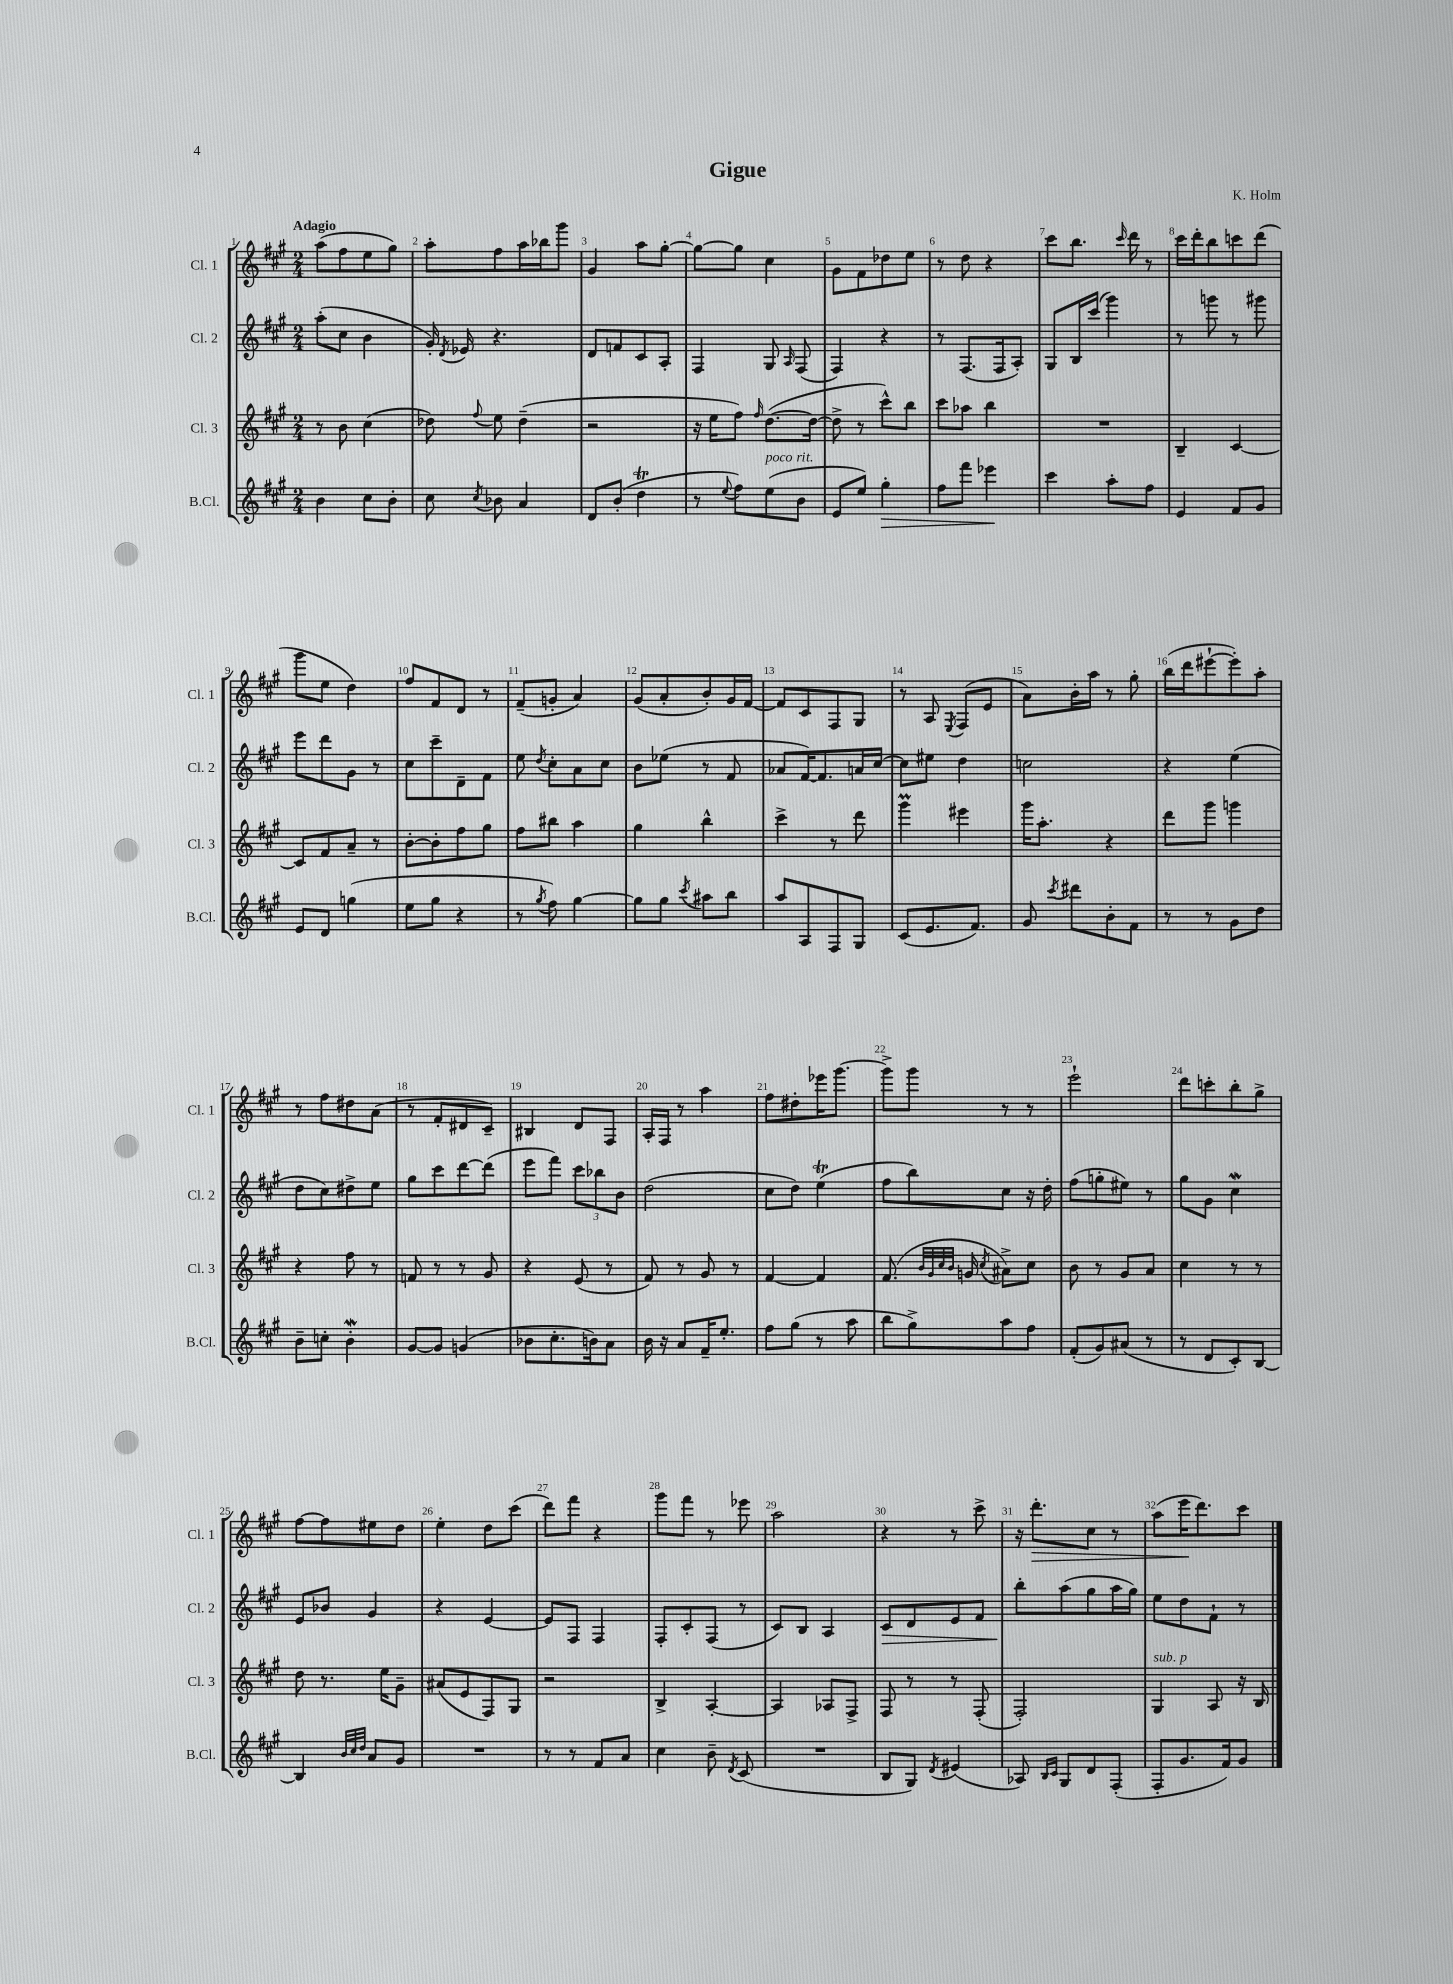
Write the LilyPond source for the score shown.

\header { title = "Gigue" composer = "K. Holm" }
<<
\new StaffGroup <<
\new Staff = "s0" \with { instrumentName = "Cl. 1" shortInstrumentName = "Cl. 1" } {
    \clef treble \key a \major \numericTimeSignature \time 2/4 \tempo "Adagio"
    \autoBeamOff a''8[( fis''8 e''8 gis''8]) |
    a''8[-. fis''8 a''16 bes''16 gis'''8] |
    gis'4 a''8[ gis''8]~-. |
    gis''8[~ gis''8] cis''4 |
    gis'8[ fis'8 des''8 e''8] |
    r8 d''8 r4 |
    cis'''8[ b''8.] \grace { cis'''16 } d'''16 r8 |
    cis'''16[ d'''16-. b''8 c'''8 d'''8]( |
    gis'''8[ e''8] d''4) |
    fis''8[ fis'8 d'8] r8 |
    fis'8[--( g'8]-. a'4) |
    gis'8[( a'8-. b'8-.) gis'16 fis'16]~ |
    fis'8[ cis'8 fis8 gis8] |
    r8 a8 \acciaccatura { e8 } fis8[( e'8] |
    a'8[) b'16-. a''16] r8 gis''8-. |
    b''16[( d'''16 eis'''8~-! eis'''8-.) a''8]-. |
    r8 fis''8[ dis''8 a'8]( |
    r8 fis'8[-. dis'8 cis'8]--) |
    bis4 d'8[ fis8] |
    a16[-. fis16] r8 a''4 |
    fis''8[ dis''8-. ees'''16 gis'''8.]~ |
    gis'''8[-> gis'''8] r8 r8 |
    e'''2-! |
    d'''8[ c'''8-. b''8-. gis''8]-> |
    fis''8[~ fis''8 eis''8 d''8] |
    e''4-. d''8[ cis'''8]( |
    d'''8[) fis'''8] r4 |
    gis'''8[ fis'''8] r8 ees'''8 |
    a''2 |
    r4 r8 cis'''8-> |
    r16 d'''8.[-.\> cis''8] r8 |
    a''8[( e'''16\! d'''8.) cis'''8] \bar "|." |
}
\new Staff = "s1" \with { instrumentName = "Cl. 2" shortInstrumentName = "Cl. 2" } {
    \clef treble \key a \major \numericTimeSignature \time 2/4
    \autoBeamOff a''8[-.( cis''8] b'4 |
    gis'16-.) \acciaccatura { d'8 } ees'16 r4. |
    d'8[ f'8 cis'8 a8]-. |
    fis4 gis8 \grace { a16 } fis8( |
    fis4) r4 |
    r8 fis8.[( fis16 a8]-.) |
    gis8[ b16 cis'''16]( gis'''4) |
    r8 g'''8 r8 gis'''8 |
    e'''8[ d'''8 gis'8] r8 |
    cis''8[ cis'''8-- d'8-- fis'8] |
    e''8 \acciaccatura { d''8 } cis''8[-. a'8 cis''8] |
    b'8[ ees''8]( r8 fis'8 |
    aes'8[ fis'16~) fis'8. a'16 cis''16]~ |
    cis''8[ eis''8] d''4 |
    c''2 |
    r4 e''4( |
    d''8[ cis''8) dis''8-> e''8] |
    gis''8[ cis'''8 d'''8~ d'''8]( |
    e'''8[ fis'''8]) \tuplet 3/2 { cis'''8[ bes''8 b'8] } |
    d''2( |
    cis''8[ d''8]) e''4\trill( |
    fis''8[ b''8) cis''8] r16 d''16-. |
    fis''8[( g''8-. eis''8]) r8 |
    gis''8[ gis'8] cis''4\mordent |
    e'8[ bes'8] gis'4 |
    r4 e'4~ |
    e'8[ fis8] fis4 |
    fis8[-. cis'8-. fis8]( r8 |
    cis'8[) b8] a4 |
    cis'8[\> d'8 e'8 fis'8] |
    b''8[-.\! a''8( gis''8 a''16 gis''16]) |
    e''8[ d''8 fis'8]-! r8 \bar "|." |
}
\new Staff = "s2" \with { instrumentName = "Cl. 3" shortInstrumentName = "Cl. 3" } {
    \clef treble \key a \major \numericTimeSignature \time 2/4
    \autoBeamOff r8 b'8 cis''4( |
    des''8) \appoggiatura { fis''8 } e''8 des''4--( |
    r2 |
    r16 e''16[ fis''8]) \grace { fis''16 } d''8.[~( d''16]~ |
    d''8-> r8 cis'''8[-^) b''8] |
    cis'''8[ aes''8] b''4 |
    R2 |
    b4-- cis'4~ |
    cis'8[ fis'8 a'8]-- r8 |
    b'8[~-. b'8-. fis''8 gis''8] |
    fis''8[ bis''8] a''4 |
    gis''4 b''4-^ |
    cis'''4-> r8 d'''8 |
    gis'''4\prall eis'''4 |
    gis'''16[ a''8.]-. r4 |
    d'''8[ gis'''8] g'''4 |
    r4 fis''8 r8 |
    f'8 r8 r8 gis'8 |
    r4 e'8( r8 |
    fis'8) r8 gis'8 r8 |
    fis'4~ fis'4 |
    fis'8.( \grace { b'32[ gis'32 cis''32 b'32] } g'16 \acciaccatura { cis''8 } ais'8[->) cis''8] |
    b'8 r8 gis'8[ a'8] |
    cis''4 r8 r8 |
    d''8 r8. e''16[ gis'8]-- |
    ais'8[( e'8 fis8) gis8] |
    r2 |
    b4-> a4~-. |
    a4 aes8[ fis8]-> |
    fis8 r8 r8 fis8-.( |
    fis2-.) |
    gis4^\markup { \italic "sub. p" } a8 r16 b16 \bar "|." |
}
\new Staff = "s3" \with { instrumentName = "B.Cl." shortInstrumentName = "B.Cl." } {
    \clef treble \key a \major \numericTimeSignature \time 2/4
    \autoBeamOff b'4 cis''8[ b'8]-. |
    cis''8 \acciaccatura { cis''8 } bes'8 a'4 |
    d'8[ b'8]-.( d''4\trill |
    r8 \appoggiatura { e''8 } fis''8[) e''8^\markup { \italic "poco rit." }( b'8] |
    e'8[ e''8]) gis''4-.\> |
    fis''8[ fis'''8] ees'''4\! |
    cis'''4 a''8[-. fis''8] |
    e'4 fis'8[ gis'8] |
    e'8[ d'8] g''4( |
    e''8[ gis''8] r4 |
    r8 \acciaccatura { gis''8 } fis''8) gis''4~ |
    gis''8[ gis''8] \acciaccatura { cis'''8 } ais''8[ b''8] |
    a''8[ a8 fis8 gis8] |
    cis'8[( e'8. fis'8.]) |
    gis'8 \acciaccatura { cis'''8 } dis'''8[ b'8-. fis'8] |
    r8 r8 gis'8[ d''8] |
    b'8[-- c''8]-. b'4-.\mordent |
    gis'8[~ gis'8] g'4( |
    bes'8[ cis''8.-. b'16) a'8] |
    b'16 r16 a'8[ fis'16-- e''8.]-. |
    fis''8[ gis''8]( r8 a''8 |
    b''8[ gis''8->) a''8 fis''8] |
    fis'8[-.( gis'8) ais'8]( r8 |
    r8 d'8[ cis'8-.) b8]~ |
    b4 \grace { b'32[ cis''32 d''32] } a'8[ gis'8] |
    R2 |
    r8 r8 fis'8[ a'8] |
    cis''4 b'8-- \acciaccatura { d'8 } cis'8( |
    R2 |
    b8[ gis8]) \acciaccatura { d'8 } eis'4( |
    aes8) \grace { b16[ cis'16] } gis8[ d'8 fis8]-.( |
    fis8[-. gis'8. fis'16) gis'8] \bar "|." |
}
>>
>>
\layout { \context { \Score \override BarNumber.break-visibility = ##(#f #t #t) barNumberVisibility = #all-bar-numbers-visible } }
